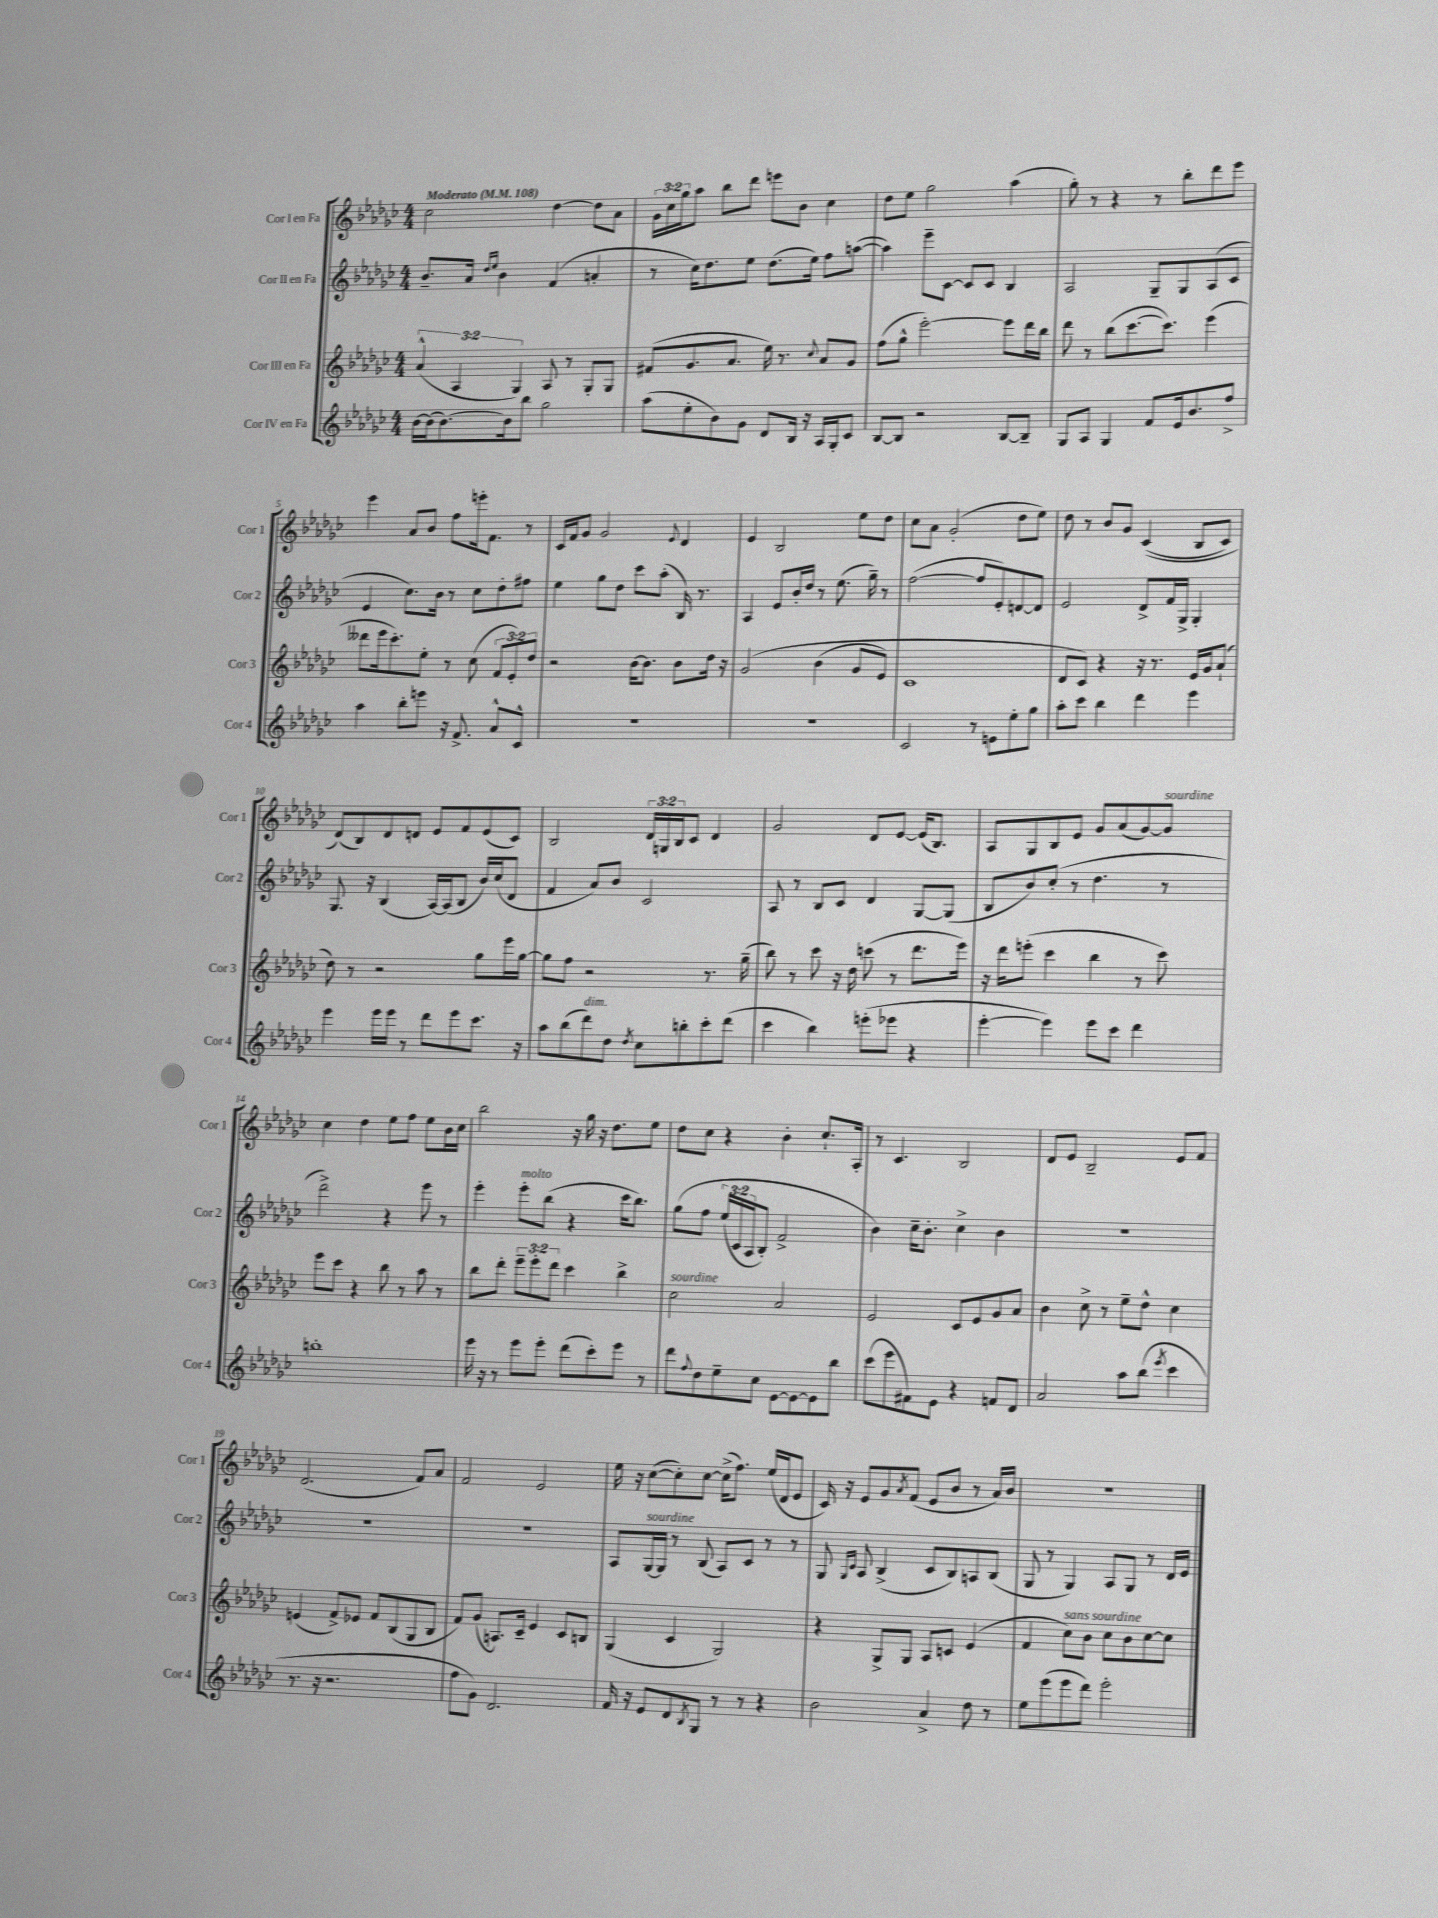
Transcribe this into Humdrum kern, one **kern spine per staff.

**kern	**kern	**kern	**kern
*staff4	*staff3	*staff2	*staff1
*clefG2	*clefG2	*clefG2	*clefG2
*k[b-e-a-d-g-c-]	*k[b-e-a-d-g-c-]	*k[b-e-a-d-g-c-]	*k[b-e-a-d-g-c-]
*M4/4	*M4/4	*M4/4	*M4/4
*MM108	*MM108	*MM108	*MM108
[16b-	(6a-^^	8.b-~	2cc-
(16b-]	.	.	.
[8.b-)	.	.	.
.	6A-	.	.
.	.	16a-	.
.	.	16qqdd-	.
.	.	16qqee-	.
.	.	4b-	.
16b-]	.	.	.
.	6G-)	.	.
8bb-	.	.	.
2gg-	8A-	(4f	[4dd-
.	8r	.	.
.	8G-'	4a'	8dd-]
.	8G-	.	8a-
=	=	=	=
(8aa-	(8f#	8r	24g-
.	.	.	24cc-
.	.	.	24gg-
8ee-'	8.g-	16cc-)	8aa-
.	.	8.dd-	.
8b-)	.	.	8bb-
.	8.a-	.	.
8g-	.	8ee-	8ddd-
8d-	16ee-)	(8.dd-	8eee
.	8.r	.	.
16B-	.	.	8b-
16r	.	16ee-)	.
.	8qqcc-	.	.
16A-	8a-	8ff	4cc-
16G-'	.	.	.
8c-	8g-	([8aa	.
=	=	=	=
[8B-	(8ff	4aa])	8dd-
8B-]	8gg-^^	.	8ee-
2r	[2eee-')	8eee-~	2gg-
.	.	[8c-	.
.	.	8c-]	.
.	.	8c-	.
[8B-	8eee-]	4B-	(4aa-
8B-~]	16ddd-	.	.
.	16bb-	.	.
=	=	=	=
8G-	8ddd-	2A-	8gg-')
8A-	8r	.	8r
4G-	(8bb-	.	4r
.	[8.ccc-	.	.
8f	.	8G-~	8r
.	8.ccc-])	.	.
16e-	.	8G-	8bb-'
8.b-	.	.	.
.	(4eee-	(8A-	8ddd-
8ff^	.	8c-	8eee-
=	=	=	=
4aa-	8ddd--	4e-	4eee-
.	16eee-	.	.
.	8.ccc-')	.	.
8bb-'	.	8.cc-)	8a-
8eee	8ee-'	.	8b-
.	.	16b-	.
16r	8r	8r	8ff
8.f^	.	.	.
.	(8cc-	8cc-	16eee'
.	.	.	8.f
8a-^^	12f	8dd-'	.
.	12e-')	.	.
8c-^^	.	8ff#	8r
.	12dd-	.	.
=	=	=	=
1r	2r	4ee-	16c-
.	.	.	16f
.	.	.	8g-
.	.	8gg-	2g-
.	.	8dd-	.
.	[16b-	8ccc-	.
.	8.b-]	.	.
.	.	(8aa-'	.
.	.	.	8qqe-
.	8b-	16B-)	4d-
.	.	8.r	.
.	16dd-	.	.
.	16r	.	.
=	=	=	=
1r	&(2g-	4A-	4e-
.	.	8e-	2B-
.	.	16b-'	.
.	.	16dd-	.
.	(4b-	8r	.
.	.	(8.ee-	.
.	8g-	.	8ee-
.	.	16gg-~)	.
.	8e-)	8r	8dd-
=	=	=	=
2c-	1c-	([2ff	8cc-
.	.	.	8a-
.	.	.	(2g-'
8r	.	8ff]	.
8e	.	8e-')	.
8ee-'	.	[8d	8dd-
8gg-	.	8d]	8ee-)
=	=	=	=
8aa-'	8d-	2e-	8dd-
8ccc-	8c-&)	.	8r
4bb-	4r	.	8b-
.	.	.	8g-
4ddd-	16r	8d-^	&((4c-
.	8.r	.	.
.	.	16f	.
.	.	16G-^	.
4eee-	16e-	4G-'	8B-
.	16g-	.	.
.	(8a-`	.	8c-)
=	=	=	=
4eee-	8dd-)	8.G-	(8d-&)
.	8r	.	8B-)
.	.	16r	.
16eee-	2r	(4B-	8d-
16eee-	.	.	.
8r	.	.	8d
8ddd-	.	[16A-)	8e-
.	.	(16A-]	.
8eee-	.	8B-	8f
8.ccc-	8gg-	16b-)	(8e-
.	.	(16cc-	.
.	16eee-	8d-	8c-)
16r	[16gg-	.	.
=	=	=	=
8aa-	8gg-]	4f	2B-
(8bb-	8ff	.	.
8ddd-)	2r	8a-)	.
8dd-	.	8b-	.
8qdd-	.	.	.
8cc-	.	2c-	24d-
.	.	.	24G
.	.	.	24B-
8bb'	.	.	8c-
8ccc-'	8.r	.	4d-
(8ddd-	.	.	.
.	(16gg-~	.	.
=	=	=	=
4ccc-	8bb-)	8A-	2g-
.	8r	8r	.
4bb-)	8ccc-	8B-	.
.	16r	8c-	.
.	16dd-	.	.
(8eee'	(8ccc	4d-	8d-
8eee-	8r	.	[8e-
4r	8.ddd-	[8G-	(16e-]
.	.	.	8.B-)
.	.	(8G-]	.
.	16eee-)	.	.
=	=	=	=
[4eee-'	16r	8B-	8A-
.	16ddd-	.	.
.	(8eee'	8b-)	8G-
4eee-])	4ccc-	(8cc-'	8B-
.	.	8r	8e-
8eee-	4bb-	4.dd-	8g-
8ccc-	.	.	(8a-
4ddd-	8r	.	[8g-)
.	8ccc-)	8r	8g-]
=	=	=	=
1bb'	8eee-	2ddd-^)	4cc-
.	8ccc-	.	.
.	4r	.	4dd-
.	8bb-	4r	8ee-
.	8r	.	8ff
.	8aa-	8eee-	8ee-
.	8r	8r	16b-
.	.	.	16cc-
=	=	=	=
16eee-	8bb-	4eee-'	2bb-
16r	.	.	.
8r	8ddd-'	.	.
8eee-	12eee-~	8eee-'	.
.	12eee-'	.	.
8eee-'	.	(8bb-	.
.	12ddd-	.	.
(8ddd-	4ccc-	4r	16r
.	.	.	16gg-
8ccc-')	.	.	16r
.	.	.	8.dd-
8eee-	4bb-^	16ccc-	.
.	.	8.bb-)	.
8r	.	.	8ee-
=	=	=	=
8ddd-	2cc-	&(8gg-	8dd-
8qqff	.	.	.
8dd-	.	8ff	8cc-
8ee-~	.	(24ee-	4r
.	.	24c-	.
.	.	24A-	.
8cc-	.	8B-')	.
[8e-	2a-	2f^	4b-'
8e-_	.	.	.
8e-]	.	.	8.cc-`
8bb-	.	.	.
.	.	.	16A-'
=	=	=	=
(8ccc-	2e-	4b-&)	8r
8eee-	.	.	4.c-
8f#)	.	16cc-~	.
.	.	8.b-'	.
8e-	.	.	.
4r	8c-	4cc-^	2B-
.	8e-	.	.
8f	8g-	4b-	.
8d-	8a-	.	.
=	=	=	=
2a-	4b-	1r	8d-
.	.	.	8e-
.	8cc-^	.	2B-~
.	8r	.	.
8aa-	8ee-~	.	.
(8bb-	8dd-^^	.	.
8qeee-	.	.	.
4ccc-	4cc-	.	8e-
.	.	.	8f
=	=	=	=
8.r	(4e	1r	(2.d-
16r	.	.	.
2.r	8f^)	.	.
.	8e-	.	.
.	8f	.	.
.	(8B-	.	.
.	8G-	.	8f)
.	8B-	.	8a-
=	=	=	=
8ff	8f)	1r	2f
8g-)	(8g-	.	.
2.d-	8.A)	.	.
.	16c-~	.	.
.	4e-	.	2e-
.	8c-	.	.
.	8B	.	.
=	=	=	=
16f	(4G-	8A-	16ee-
16r	.	.	16r
8e-	.	[16G-	([8cc-
.	.	16G-]	.
8d-	4c-	8r	8cc-'])
8qB-	.	.	.
8G-	.	(8B-	[8cc-
8r	2G-)	8A-)	(16cc-^]
.	.	.	8.ff)
8r	.	8c-	.
4r	.	8r	(16ee-
.	.	.	16d-
.	.	8r	8e-
=	=	=	=
2b-	4r	8G-	16c-)
.	.	.	16r
.	.	16qqG-	.
.	.	16qqc-	.
.	.	8A-	8e-
.	8G-^	(4B-^	8g-
.	.	.	8qa-
.	8G-	.	(8f
4a-^	8A-	8c-	8e-
.	8c	8B-)	8b-
8dd-	(4e-	8A	8r
8r	.	(8B-	16a-)
.	.	.	16b-
=	=	=	=
8ee-	4f	8G-	1r
(8eee-	.	8r	.
8eee-	8cc-)	4G-)	.
8ddd-)	8b-	.	.
2eee-'	8cc-	8A-	.
.	8b-	8G-	.
.	[8cc-	8r	.
.	8cc-]	16d-	.
.	.	16e-	.
==	==	==	==
*-	*-	*-	*-
